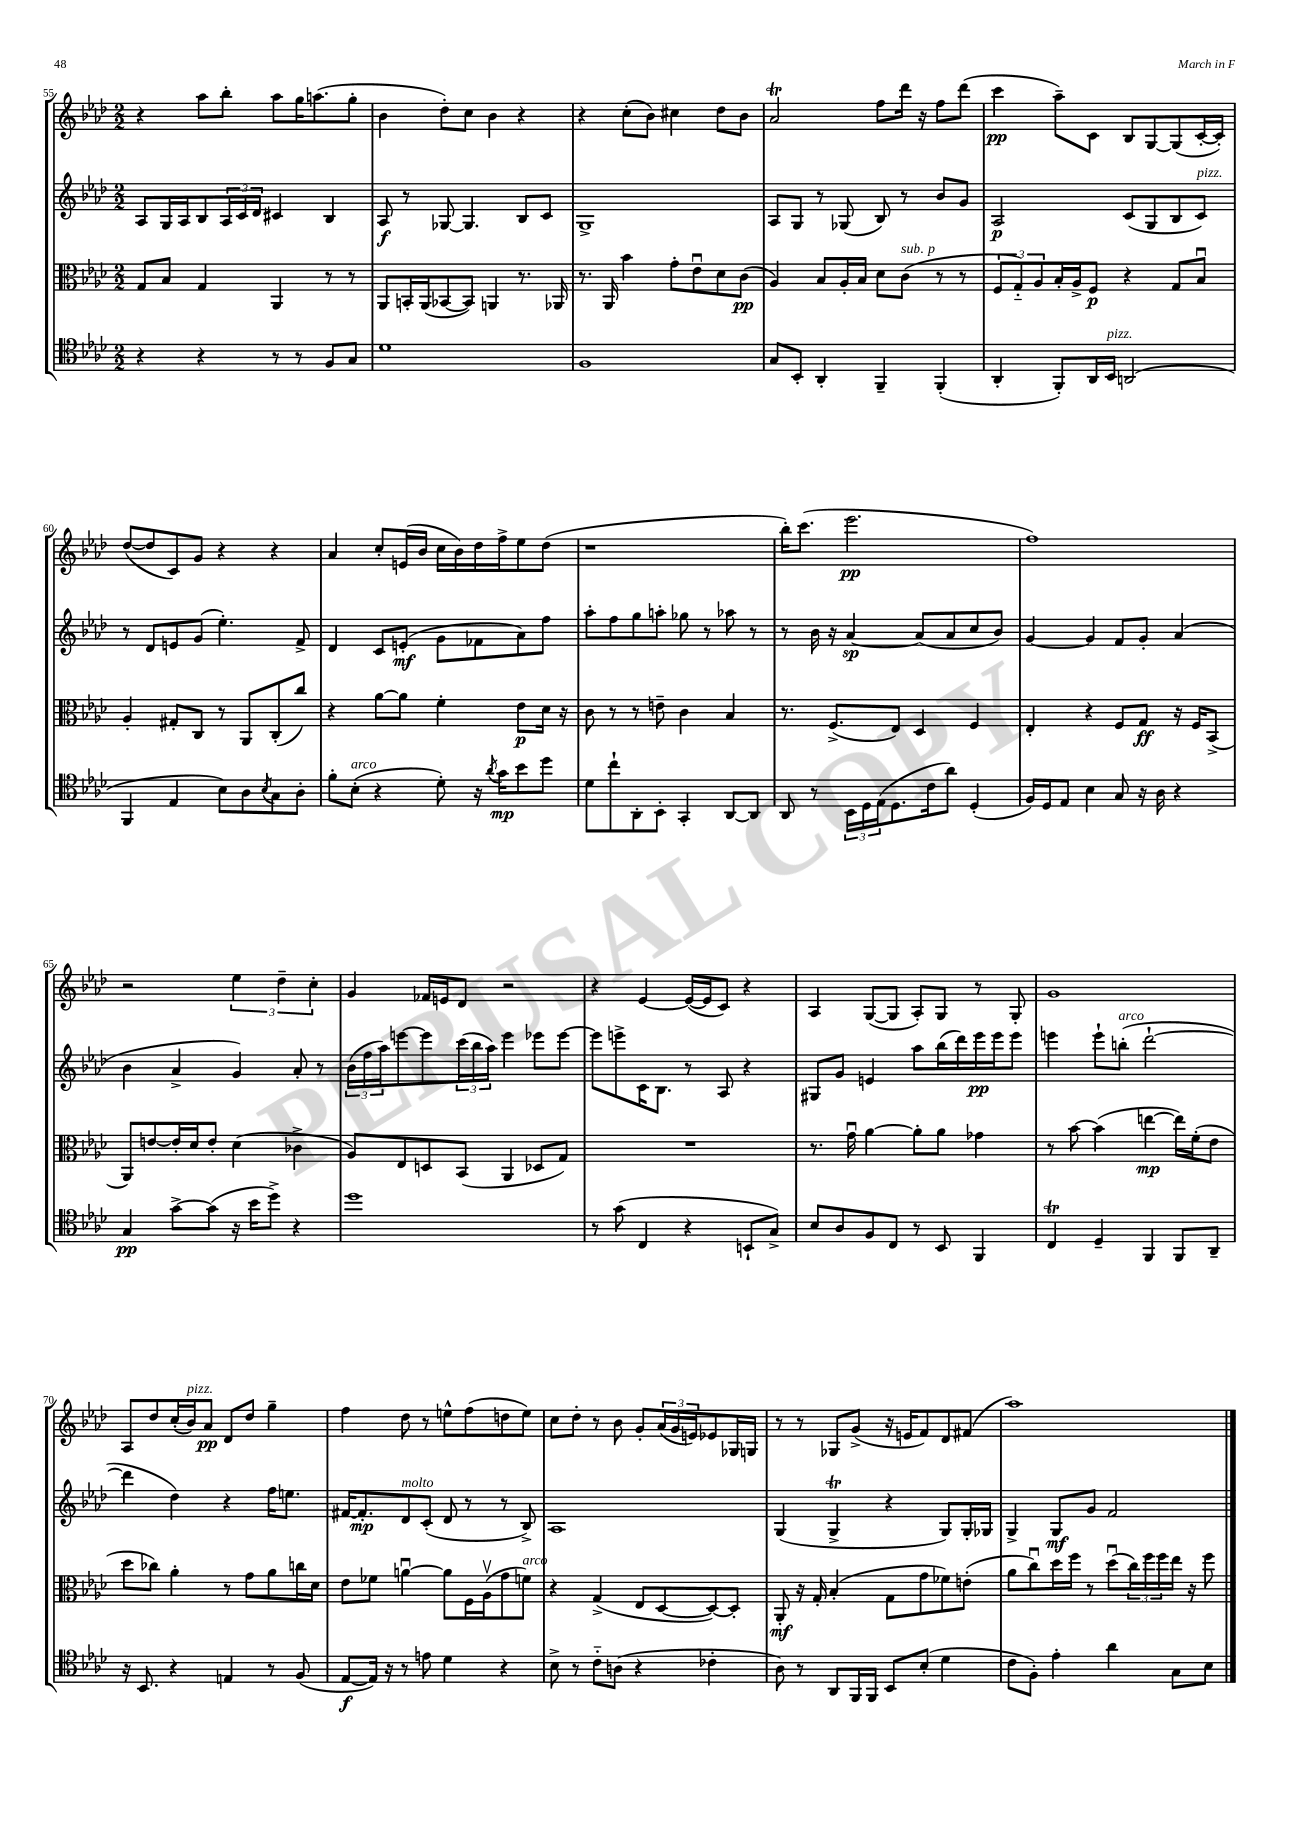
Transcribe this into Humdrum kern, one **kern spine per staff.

**kern	**kern	**kern	**kern
*staff4	*staff3	*staff2	*staff1
*clefC4	*clefC3	*clefG2	*clefG2
*k[b-e-a-d-]	*k[b-e-a-d-]	*k[b-e-a-d-]	*k[b-e-a-d-]
*M2/2	*M2/2	*M2/2	*M2/2
4r	8G	8A-	4r
.	8B-	16G	.
.	.	16A-	.
4r	4G	8B-	8aa-
.	.	24A-	8bb-'
.	.	24c	.
.	.	24d-	.
8r	4AA-	4c#	8aa-
8r	.	.	16gg
.	.	.	(8.aa
8F	8r	4B-	.
8G	8r	.	8gg'
=	=	=	=
1d-	8AA-	8A-	4b-
.	16BB'	8r	.
.	(16AA-	.	.
.	[8BB-	[8G-	8dd-')
.	8BB-])	4.G-]	8cc
.	4AA	.	4b-
.	8.r	8B-	4r
.	.	8c	.
.	16AA-	.	.
=	=	=	=
1F	8.r	1G^	4r
.	16AA-	.	.
.	4b-	.	(8cc'
.	.	.	8b-)
.	8g'	.	4cc#
.	8e-u	.	.
.	8d-	.	8dd-
.	(8c	.	8b-
=	=	=	=
8G	4A-)	8A-	2a-
8BB-'	.	8G	.
4AA-'	8B-	8r	.
.	16A-'	(8G-	.
.	16B-	.	.
4FF~	8d-	8B-)	8ff
.	(8c	8r	16ddd-
.	.	.	16r
(4FF'	8r	8b-	8ff
.	8r	8g	(8ddd-
=	=	=	=
4AA-'	12F	2A-	4ccc
.	12G'~)	.	.
.	12A-	.	.
8FF')	16B-'	.	8aa-~)
.	16A-^	.	.
16AA-	8F	.	8c
16BB-	.	.	.
(2AA	4r	(8c	8B-
.	.	8G	[8G
.	8G	8B-	(8G]
.	8B-u	8c)	[16c'
.	.	.	16c'])
=	=	=	=
4FF	4A-'	8r	([8dd-
.	.	8d-	8dd-]
4E-	8G#'	8e	8c)
.	8C	(8g	8g
8B-)	8r	4.ee-')	4r
8A-	8AA-	.	.
8qB-	.	.	.
8G	(8C'	.	4r
8A-'	8cc)	8f^	.
=	=	=	=
8f'	4r	4d-	4a-
(8B-'	.	.	.
4r	[8a-	8c	8cc'
.	8a-]	(8e'	(16e
.	.	.	16b-
8d-')	4f'	8g	16cc
.	.	.	16b-)
16r	.	8f-	16dd-
8qa-	.	.	.
16g	.	.	16ff^
8b-	8e-	8a-)	8ee-
8dd-	16d-	8ff	(8dd-
.	16r	.	.
=	=	=	=
8d-	8c	8aa-'	1r
8cc`	8r	8ff	.
8AA-'	8r	8gg	.
8BB-'	8e~	8aa'	.
4GG'	4c	8gg-	.
.	.	8r	.
[8AA-	4B-	8aa-	.
8AA-]	.	8r	.
=	=	=	=
8AA-	8.r	8r	16bb-')
.	.	.	(8.ccc
8r	.	16b-	.
.	(8.F^	16r	.
24BB-	.	[4a-	2.eee-
24D-	.	.	.
(24E-	.	.	.
8.D-	8E-)	.	.
.	4D-	(8a-]	.
16c	.	.	.
8a-)	.	8a-	.
(4D-'	4F	8cc	.
.	.	8b-)	.
=	=	=	=
16F)	4E-'	[4g	1ff)
16D-	.	.	.
8E-	.	.	.
4B-	4r	4g]	.
8G	8F	8f	.
16r	8G	8g'	.
16A-	.	.	.
4r	16r	(4a-	.
.	16F	.	.
.	(8BB-^	.	.
=	=	=	=
4G	8AA-)	4b-	2r
.	[8e	.	.
[8g^	16e']	4a-^	.
.	16d-	.	.
(8g]	8e'	.	.
16r	(4d-	4g)	6ee-
16b-	.	.	.
8dd-^)	.	.	.
.	.	.	6dd-~
4r	4c-^	8a-'	.
.	.	.	6cc'
.	.	8r	.
=	=	=	=
1dd-	8A-)	(24b-	4g
.	.	24ff	.
.	.	24aa-)	.
.	8E-	[8eee	.
.	8D	8eee]	16f-
.	.	.	16e
.	(8BB-	(24ccc	8d-
.	.	24bb-	.
.	.	24aa-)	.
.	4AA-	4eee	2r
.	8D-	8eee-	.
.	8G)	[8eee-	.
=	=	=	=
8r	1r	8eee-]	4r
(8g	.	8eee^	.
4C	.	16c	[4e-
.	.	8.B-	.
4r	.	8r	(16e-_
.	.	.	16e-]
.	.	8A-	8c)
8BB`	.	4r	4r
8G^)	.	.	.
=	=	=	=
8B-	8.r	8G#	4A-
8A-	.	8g	.
.	16gu	.	.
8F	[4a-	4e	([8G
8C	.	.	8G]
8r	8a-']	8aa-	8A-')
8BB-	8a-	(16bb-	8G
.	.	16ddd-)	.
4FF	4g-	16eee-	8r
.	.	16eee-	.
.	.	8eee-	8G'
=	=	=	=
4C	8r	4eee	1g
.	[8b-	.	.
4D-~	(4b-]	8eee`	.
.	.	(8bb'	.
4FF	[4ee	[2ddd-`	.
8FF	16ee])	.	.
.	(16f'	.	.
8AA-~	8e-	.	.
=	=	=	=
16r	8dd-	4ddd-]	8A-
8.BB-	.	.	.
.	8cc-)	.	8dd-
4r	4a-'	4dd-)	(16cc'
.	.	.	16b-)
.	.	.	8a-
4E	8r	4r	8d-
.	8g	.	8dd-
8r	8a-	16ff	4gg~
.	.	8.ee	.
(8F	16cc	.	.
.	16d-	.	.
=	=	=	=
[8E-	8e-	[16f#	4ff
.	.	8.f#']	.
16E-])	8f-	.	.
16r	.	.	.
8r	[4au	8d-	8dd-
8e	.	(8c'	8r
4d-	8a]	8d-	8ee^^
.	16F	8r	(8ff
.	(16A-v	.	.
4r	8g	8r	8dd
.	8f)	8B-^)	8ee)
=	=	=	=
8B-^	4r	1A-	8cc
8r	.	.	8dd-'
8c'~	(4G^	.	8r
(8A	.	.	8b-
4r	8E-	.	8g'
.	[8D-	.	(24a-
.	.	.	24g
.	.	.	24e)
4c-'	8D-_)	.	8e-
.	8D-']	.	16G-
.	.	.	16G
=	=	=	=
8A-)	8AA-'	(4G	8r
8r	16r	.	8r
.	16G'	.	.
8AA-	(4B-'	4G^	8G-
16FF	.	.	(8g^
16FF	.	.	.
8BB-	8G	4r	16r
.	.	.	16e
(8B-'	8g	.	8f)
4d-	8f-)	8G)	8d-
.	(8e'	16G'	(8f#
.	.	16G-	.
=	=	=	=
8c	8a-	4G^	1aa-)
8F')	8ccu)	.	.
4e-'	16dd-	8G	.
.	16ff	.	.
.	8r	8g	.
4a-	(8dd-u	2f	.
.	24cc)	.	.
.	24ff	.	.
.	24ff	.	.
8G	16ee-	.	.
.	16r	.	.
8B-	8ff	.	.
==	==	==	==
*-	*-	*-	*-
